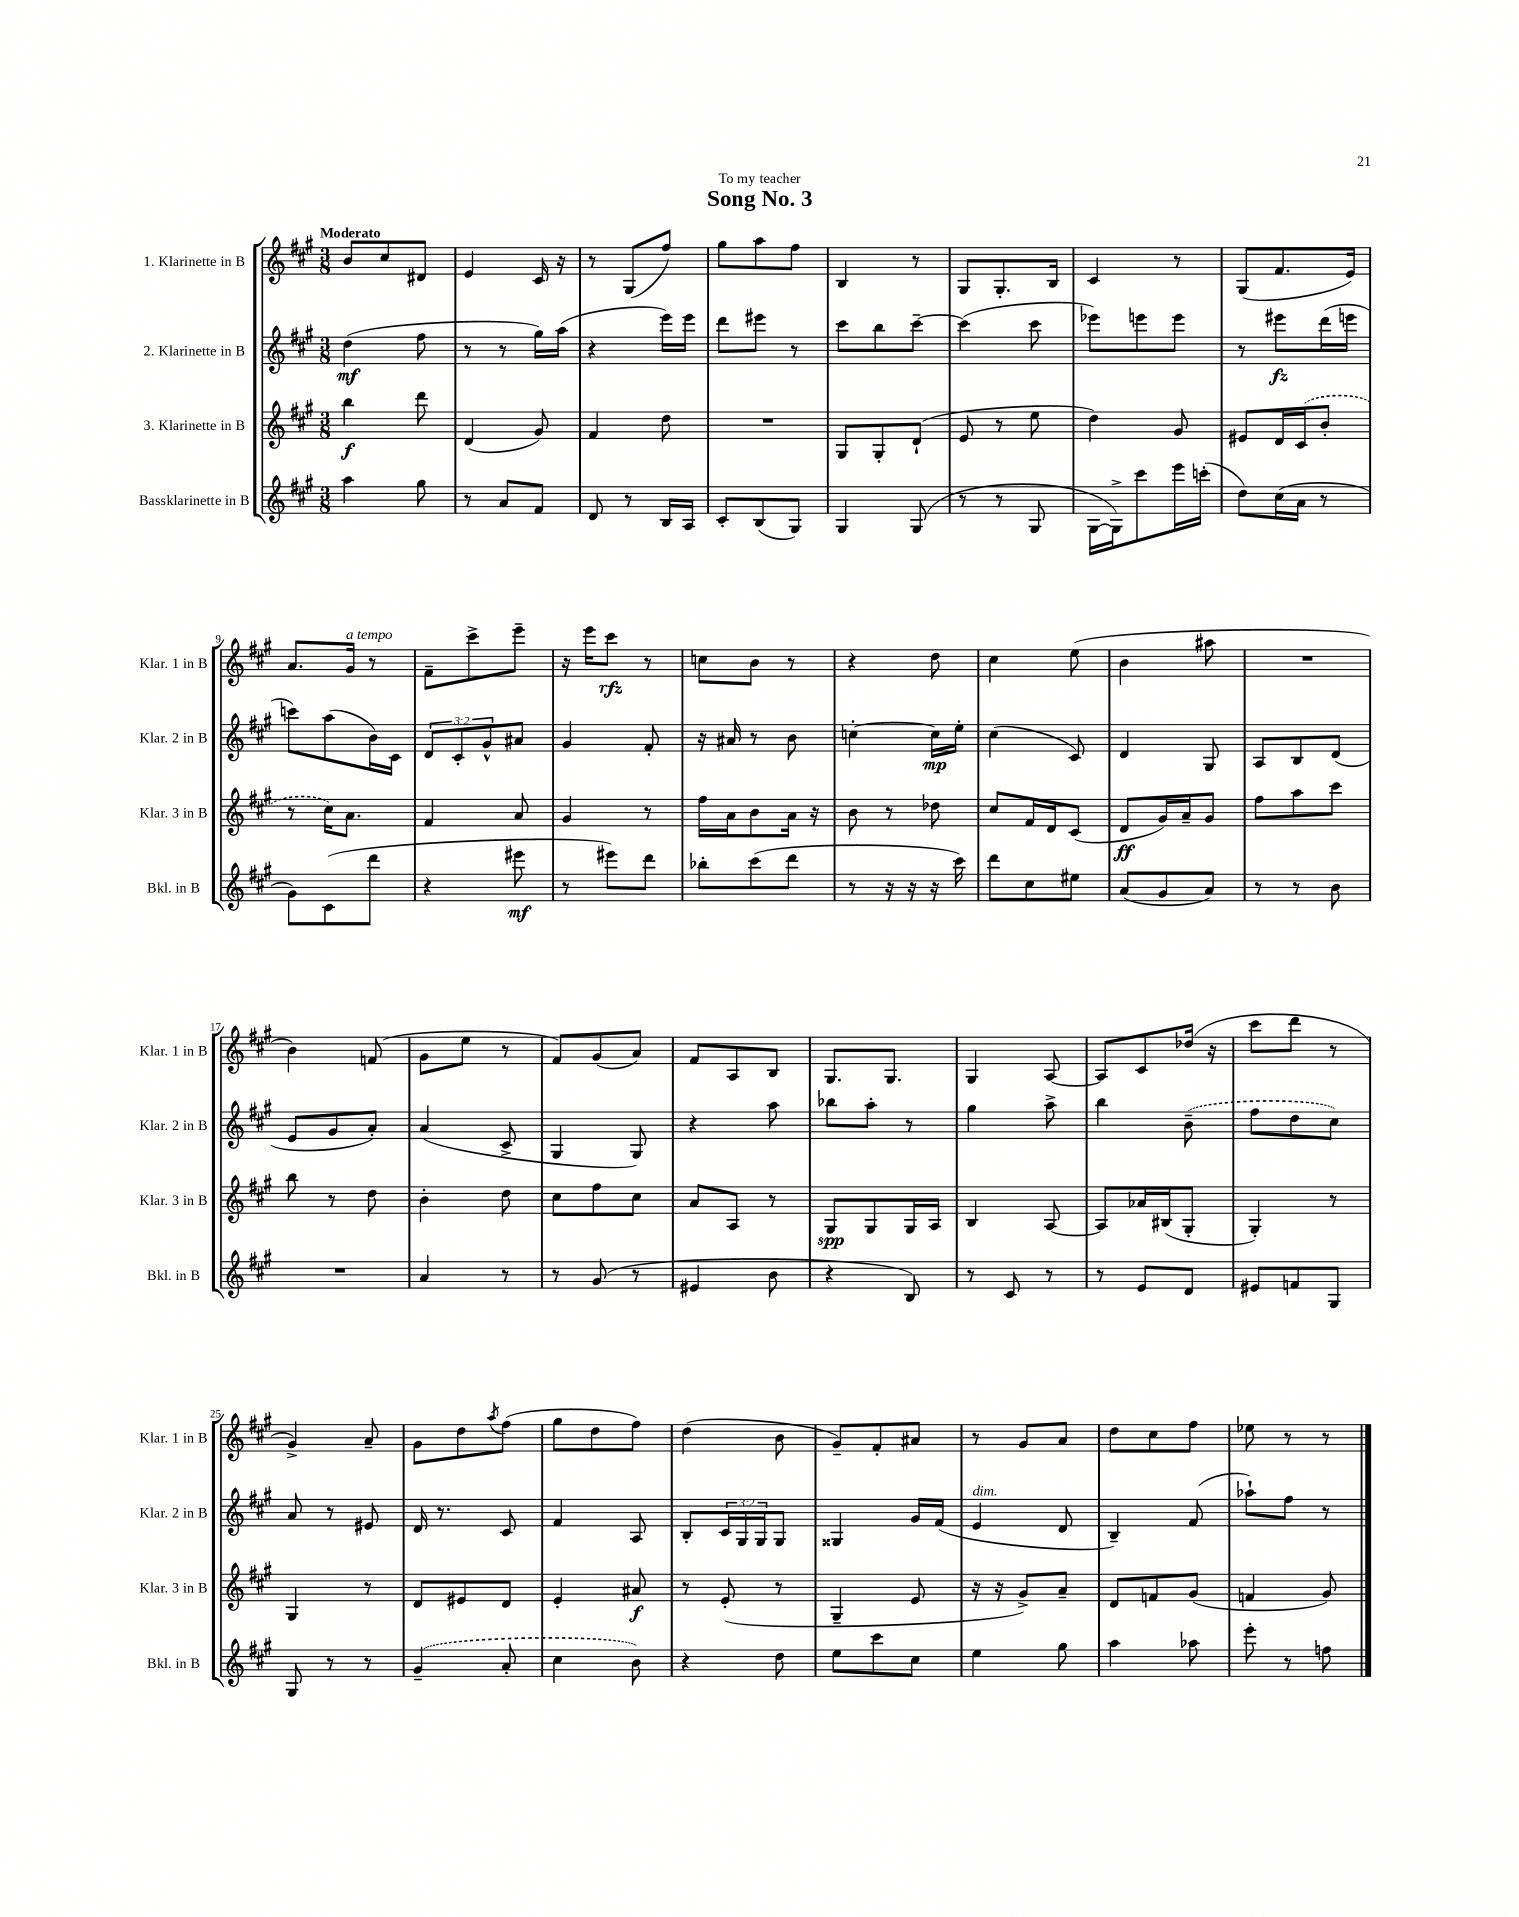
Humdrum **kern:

**kern	**dynam	**kern	**dynam	**kern	**dynam	**kern	**dynam
*part4	*part4	*part3	*part3	*part2	*part2	*part1	*part1
*staff4	*staff4	*staff3	*staff3	*staff2	*staff2	*staff1	*staff1
*I"Bassklarinette in B	*	*I"3. Klarinette in B	*	*I"2. Klarinette in B	*	*I"1. Klarinette in B	*
*I'Bkl. in B	*	*I'Klar. 3 in B	*	*I'Klar. 2 in B	*	*I'Klar. 1 in B	*
*clefG2	*	*clefG2	*	*clefG2	*	*clefG2	*
*k[f#c#g#]	*	*k[f#c#g#]	*	*k[f#c#g#]	*	*k[f#c#g#]	*
*M3/8	*	*M3/8	*	*M3/8	*	*M3/8	*
=1	=1	=1	=1	=1	=1	=1	=1
!	!	!	!	!	!	!LO:TX:a:B:t=Moderato	!
4aa\	.	4bb\	f	(4dd\	mf	8b/L	.
.	.	.	.	.	.	8cc#/	.
8gg#\	.	8ddd\	.	8ff#\	.	8d#X/J	.
=2	=2	=2	=2	=2	=2	=2	=2
8r	.	(4d/	.	8r	.	4e/	.
8a/L	.	.	.	8r	.	.	.
8f#/J	.	8g#/)	.	16gg#\LL)	.	16c#/	.
.	.	.	.	(16aa\JJ	.	16r	.
=3	=3	=3	=3	=3	=3	=3	=3
8d/	.	4f#/	.	4r	.	8r	.
8r	.	.	.	.	.	(8G#/L	.
16B/LL	.	8dd\	.	16eee\LL)	.	8ff#/J)	.
16A/JJ	.	.	.	16eee\JJ	.	.	.
=4	=4	=4	=4	=4	=4	=4	=4
8c#'/L	.	4.r	.	8ddd\L	.	8gg#\L	.
(8B/	.	.	.	8eee#X\J	.	8aa\	.
8G#/J)	.	.	.	8r	.	8ff#\J	.
=5	=5	=5	=5	=5	=5	=5	=5
4G#/	.	8G#/L	.	8ccc#\L	.	4B/	.
.	.	8G#'/	.	8bb\	.	.	.
(8G#/	.	(8d`/J	.	[8ccc#~\J	.	8r	.
=6	=6	=6	=6	=6	=6	=6	=6
8r	.	8e/	.	(4ccc#\]	.	8G#/L	.
8r	.	8r	.	.	.	8.G#'/	.
8G#/	.	8ee\	.	8ccc#\	.	.	.
.	.	.	.	.	.	16B/Jk	.
=7	=7	=7	=7	=7	=7	=7	=7
[16G#\LL	.	4dd\)	.	8eee-X\L)	.	4c#/	.
16G#^\J])	.	.	.	.	.	.	.
8ccc#\	.	.	.	8eeen\	.	.	.
16eee\L	.	8g#/	.	8eee\J	.	8r	.
(16cccn'\JJ	.	.	.	.	.	.	.
=8	=8	=8	=8	=8	=8	=8	=8
8dd\L)	.	8e#X/L	.	8r	.	(8G#/L	.
(16cc#\L	.	16d/L	.	8eee#X\L	fz	8.f#/	.
16a\JJ	.	(16c#/J	.	.	.	.	.
8r	.	8b'/J	.	(16ddd\L	.	.	.
.	.	.	.	16eeen\JJ	.	16e/Jk)	.
!!LO:LB:g=z
=9	=9	=9	=9	=9	=9	=9	=9
8g#\L)	.	8r	.	8cccn\L)	.	8.a/L	.
(8c#\	.	16cc#\KL)	.	(8aa\	.	.	.
!	!	!	!	!	!	!LO:TX:a:i:t=a tempo	!
.	.	8.a\J	.	.	.	16g#/Jk	.
8ddd\J	.	.	.	16b\L)	.	8r	.
.	.	.	.	16c#\JJ	.	.	.
=10	=10	=10	=10	=10	=10	=10	=10
4r	.	4f#/	.	12d/L	.	8f#~\L	.
.	.	.	.	12c#'/	.	.	.
.	.	.	.	.	.	8ccc#^\	.
.	.	.	.	12g#^^/	.	.	.
8eee#X\	mf	8a/	.	8a#X/J	.	8eee~\J	.
=11	=11	=11	=11	=11	=11	=11	=11
8r	.	4g#/	.	4g#/	.	16r	.
.	.	.	.	.	.	16eee\KL	.
8eee#X\L)	.	.	.	.	.	8ccc#\J	rfz
8ddd\J	.	8r	.	8f#'/	.	8r	.
=12	=12	=12	=12	=12	=12	=12	=12
8bb-X'\L	.	16ff#\LL	.	16r	.	8ccn\L	.
.	.	16a\J	.	16a#X/	.	.	.
(8ccc#\	.	8b\	.	8r	.	8b\J	.
8ddd\J	.	16a\Jk	.	8b\	.	8r	.
.	.	16r	.	.	.	.	.
=13	=13	=13	=13	=13	=13	=13	=13
8r	.	8b\	.	[4ccn'\	.	4r	.
16r	.	8r	.	.	.	.	.
16r	.	.	.	.	.	.	.
16r	.	8dd-X\	.	16cc\LL]	mp	8dd\	.
16ccc#\)	.	.	.	16ee'\JJ	.	.	.
=14	=14	=14	=14	=14	=14	=14	=14
8ddd\L	.	8cc#/L	.	(4cc#\	.	4cc#\	.
8cc#\	.	16f#/L	.	.	.	.	.
.	.	16d/J	.	.	.	.	.
8ee#X\J	.	(8c#/J	.	8c#/)	.	(8ee\	.
=15	=15	=15	=15	=15	=15	=15	=15
(8a/L	.	8d/L	ff	4d/	.	4b\	.
8g#/	.	16g#/L)	.	.	.	.	.
.	.	16a~/J	.	.	.	.	.
8a/J)	.	8g#/J	.	8G#/	.	8aa#X\	.
=16	=16	=16	=16	=16	=16	=16	=16
8r	.	8ff#\L	.	8A/L	.	4.r	.
8r	.	8aa\	.	8B/	.	.	.
8b\	.	8ccc#\J	.	(8d/J	.	.	.
!!LO:LB:g=z
=17	=17	=17	=17	=17	=17	=17	=17
4.r	.	8bb\	.	8e/L	.	4b\)	.
.	.	8r	.	8g#/	.	.	.
.	.	8dd\	.	8a'/J)	.	(8fn/	.
=18	=18	=18	=18	=18	=18	=18	=18
4a/	.	4b'\	.	(4a/	.	8g#\L	.
.	.	.	.	.	.	8ee\J	.
8r	.	8dd\	.	8c#^/	.	8r	.
=19	=19	=19	=19	=19	=19	=19	=19
8r	.	8cc#\L	.	4G#/	.	8f#/L)	.
(8g#/	.	8ff#\	.	.	.	(8g#/	.
8r	.	8cc#\J	.	8G#/)	.	8a/J)	.
=20	=20	=20	=20	=20	=20	=20	=20
4e#X/	.	8a/L	.	4r	.	8f#/L	.
.	.	8A/J	.	.	.	8A/	.
8b\	.	8r	.	8aa\	.	8B/J	.
=21	=21	=21	=21	=21	=21	=21	=21
4r	.	8G#/L	spp	8bb-X\L	.	8.G#/L	.
.	.	8G#/	.	8aa'\J	.	.	.
.	.	.	.	.	.	8.G#/J	.
8B/)	.	16G#/L	.	8r	.	.	.
.	.	16A/JJ	.	.	.	.	.
=22	=22	=22	=22	=22	=22	=22	=22
8r	.	4B/	.	4gg#\	.	4G#/	.
8c#/	.	.	.	.	.	.	.
8r	.	[8A/	.	8aa^\	.	[8A/	.
=23	=23	=23	=23	=23	=23	=23	=23
8r	.	8A/L]	.	4bb\	.	8A/L]	.
8e/L	.	16a-X/L	.	.	.	8c#/	.
.	.	(16B#X/J	.	.	.	.	.
8d/J	.	8G#'/J	.	(8b~\	.	(16dd-X/Jk	.
.	.	.	.	.	.	16r	.
=24	=24	=24	=24	=24	=24	=24	=24
8e#X/L	.	4G#'/)	.	8ff#\L	.	8ccc#\L	.
8fn/	.	.	.	8dd\	.	8ddd\J	.
8G#/J	.	8r	.	8cc#\J)	.	8r	.
!!LO:LB:g=z
=25	=25	=25	=25	=25	=25	=25	=25
8G#/	.	4G#/	.	8a/	.	4g#^/)	.
8r	.	.	.	8r	.	.	.
8r	.	8r	.	8e#X/	.	8a~/	.
=26	=26	=26	=26	=26	=26	=26	=26
(4g#~/	.	8d/L	.	16d/	.	8g#\L	.
.	.	.	.	8.r	.	.	.
.	.	8e#X/	.	.	.	8dd\	.
.	.	.	.	.	.	8qaa/	.
8a'/	.	8d/J	.	8c#/	.	(8ff#\J	.
=27	=27	=27	=27	=27	=27	=27	=27
4cc#\	.	4e'/	.	4f#/	.	8gg#\L	.
.	.	.	.	.	.	8dd\	.
8b\)	.	8a#X/	f	8A/	.	8ff#\J)	.
=28	=28	=28	=28	=28	=28	=28	=28
4r	.	8r	.	8B'/L	.	(4dd\	.
.	.	(8e'/	.	24c#/L	.	.	.
.	.	.	.	24G#/	.	.	.
.	.	.	.	24G#/J	.	.	.
8dd\	.	8r	.	8G#/J	.	8b\	.
=29	=29	=29	=29	=29	=29	=29	=29
8ee\L	.	4G#~/	.	4G##X/	.	8g#~/L)	.
8ccc#\	.	.	.	.	.	8f#'/	.
8cc#\J	.	8e/	.	16g#/LL	.	8a#X/J	.
.	.	.	.	(16f#/JJ	.	.	.
=30	=30	=30	=30	=30	=30	=30	=30
!	!	!	!	!LO:TX:a:i:t=dim.	!	!	!
4ee\	.	16r	.	4e/	.	8r	.
.	.	16r	.	.	.	.	.
.	.	8g#^/L)	.	.	.	8g#/L	.
8gg#\	.	8a~/J	.	8d/	.	8a/J	.
=31	=31	=31	=31	=31	=31	=31	=31
4aa\	.	8d/L	.	4B~/)	.	8dd\L	.
.	.	8fn/	.	.	.	8cc#\	.
8aa-X\	.	(8g#/J	.	(8f#/	.	8ff#\J	.
=32	=32	=32	=32	=32	=32	=32	=32
8eee'\	.	4fn/	.	8aa-X`\L)	.	8ee-X\	.
8r	.	.	.	8ff#\J	.	8r	.
8ffn\	.	8g#/)	.	8r	.	8r	.
==	==	==	==	==	==	==	==
*-	*-	*-	*-	*-	*-	*-	*-
